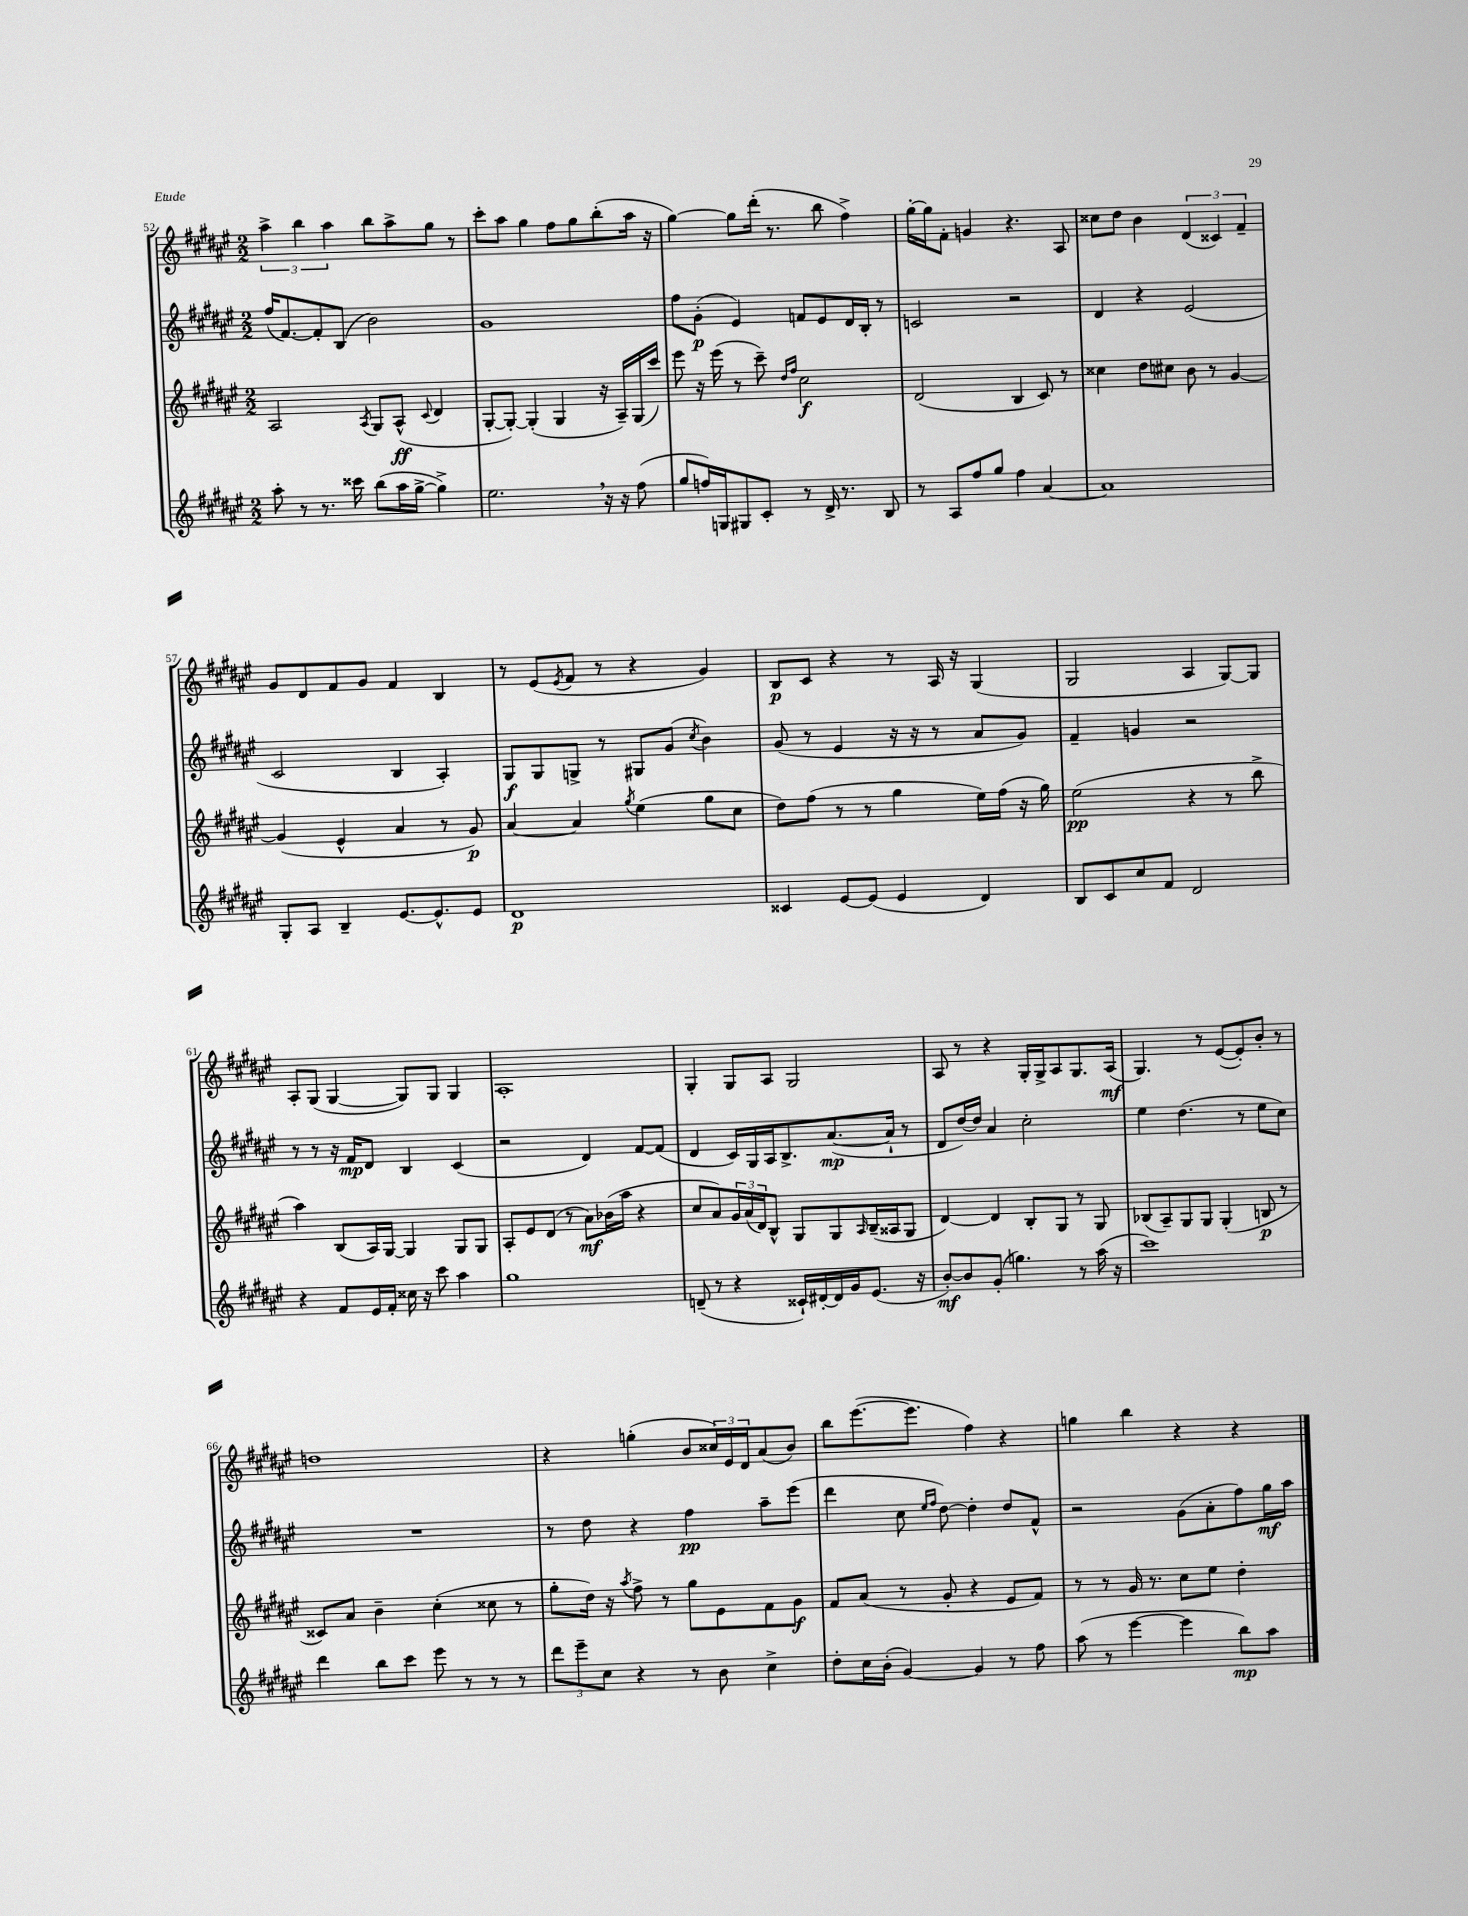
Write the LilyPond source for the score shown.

<<
\new StaffGroup <<
\new Staff = "s0" {
    \clef treble \key fis \major \numericTimeSignature \time 2/2
    \tuplet 3/2 { ais''4-> b''4 ais''4 } b''8 ais''8-> gis''8 r8 |
    cis'''8-. ais''8 gis''4 fis''8 gis''8 b''8-.( ais''16 r16 |
    gis''4~) gis''8 dis'''16-.( r8. b''8 fis''4->) |
    gis''16~-. gis''16 fis'8-. g'4 r4. ais8 |
    cisis''8 dis''8 b'4 \tuplet 3/2 { dis'4( cisis'4) fis'4-- } |
    gis'8 dis'8 fis'8 gis'8 fis'4 b4 |
    r8 eis'8( \acciaccatura { eis'8 } fis'8 r8 r4 gis'4) |
    b8\p cis'8 r4 r8 ais16 r16 gis4( |
    gis2 ais4 gis8~) gis8 |
    ais8-. gis8( gis4~ gis8) gis8 gis4 |
    ais1-. |
    gis4-. gis8 ais8 gis2 |
    ais8 r8 r4 gis16-. gis16-> ais8 gis8. ais16\mf( |
    gis4.) r8 eis'8~( eis'8-.) b'8-. r8 |
    d''1 |
    r4 g''4-.( b'8 \tuplet 3/2 { cisis''16) eis'16 dis'16 } ais'8( b'8) |
    b''8 eis'''8.~( eis'''8. fis''4) r4 |
    g''4 b''4 r4 r4 \bar "|." |
}
\new Staff = "s1" {
    \clef treble \key fis \major \numericTimeSignature \time 2/2
    fis''16( fis'8.~) fis'8-. b8( b'2) |
    gis'1 |
    fis''8 gis'8-.\p( eis'4) f'8 eis'8 dis'16 b16-. r8 |
    c'2 r2 |
    dis'4 r4 eis'2( |
    cis'2 b4 ais4-.) |
    gis8\f gis8 g8-> r8 gis8 gis'8( \acciaccatura { cis''8 } b'4) |
    gis'8( r8 eis'4 r16 r16 r8 ais'8 gis'8) |
    fis'4-- g'4 r2 |
    r8 r8 r16 fis'16\mp dis'8 b4 cis'4( |
    r2 dis'4) fis'8~ fis'8( |
    dis'4 cis'16) gis16 ais16 b8.-> ais'8.~\mp( ais'16-! r8 |
    dis'8 dis''16~) dis''16 ais'4 cis''2-. |
    eis''4 dis''4.( r8 eis''8 cis''8) |
    R1 |
    r8 dis''8 r4 fis''4\pp ais''8-- eis'''8( |
    dis'''4 cis''8 \grace { eis''16 fis''16 } dis''8~) dis''4-. dis''8 fis'8-^ |
    r2 gis'8( ais'8-. fis''8) gis''16\mf ais''16 \bar "|." |
}
\new Staff = "s2" {
    \clef treble \key fis \major \numericTimeSignature \time 2/2
    ais2 \acciaccatura { ais8 } gis8 ais8-^\ff( \appoggiatura { cis'8 } dis'4 |
    gis8~-. gis8~-.) gis4-.( gis4 r16 ais16--) gis16( cis'''16) |
    eis'''8 r16 eis'''16( r8 cis'''8--) \grace { dis''16 fis''16 } cis''2\f |
    dis'2( b4 cis'8) r8 |
    cisis''4 dis''8 cis''8 b'8 r8 gis'4~ |
    gis'4( eis'4-^ ais'4 r8 gis'8\p) |
    ais'4~ ais'4 \acciaccatura { gis''8 } eis''4( gis''8 cis''8 |
    dis''8) fis''8( r8 r8 gis''4 eis''16) fis''16( r16 gis''16) |
    eis''2\pp( r4 r8 b''8-> |
    ais''4) b8( ais16) gis16~ gis4 gis8 gis8 |
    ais8-. eis'8 dis'8( r8 ais'8\mf) bes'16( ais''16 r4 |
    cis''8 ais'8) \tuplet 3/2 { gis'16 ais'16( dis'16) } b8-^ gis8 gis8 \grace { ais16 } b16--( aisis16 gis8 |
    dis'4~) dis'4 b8-. gis8 r8 gis8 |
    bes8( ais8--) gis8 gis8 gis4-.( b8\p r8 |
    cisis'8) ais'8 b'4-- cis''4-.( cisis''8 r8 |
    gis''8-. dis''16) r16 \acciaccatura { ais''8 } fis''8-> r8 gis''8 eis'8 fis'8 gis'8\f |
    fis'8 ais'8( r8 gis'8-. r4 eis'8 fis'8) |
    r8 r8 gis'16 r8. cis''8 eis''8 dis''4-. \bar "|." |
}
\new Staff = "s3" {
    \clef treble \key fis \major \numericTimeSignature \time 2/2
    ais''8-. r8 r8. cisis'''16 b''8( ais''16 gis''16~-> gis''4->) |
    eis''2. \breathe r16 r16 fis''8( |
    gis''8 f''16) g16 gis8 cis'8-. r8 dis'16-> r8. b8 |
    r8 ais8 fis''8 gis''8 fis''4 ais'4~ |
    ais'1 |
    gis8-. ais8 b4-- eis'8.~ eis'8.-^ eis'8 |
    dis'1\p |
    cisis'4 eis'8~ eis'8( eis'4 dis'4) |
    b8 cis'8 cis''8 fis'8 dis'2 |
    r4 fis'8 eis'16 fis'16-. cisis''16 r16 cis'''8 ais''4 |
    gis''1 |
    d'8--( r8 r4 cisis'16-!) dis'16~-. dis'16 gis'16 eis'8.( r16 |
    b'8~-.\mf) b'8 gis'8-.( g''4.) r8 ais''16( r16 |
    cis'''1) |
    dis'''4 b''8 cis'''8 eis'''8 r8 r8 r8 |
    \tuplet 3/2 { dis'''8 eis'''8-- cis''8 } r4 r8 b'8 cis''4-> |
    dis''8-. cis''16 b'16-.( gis'4~) gis'4 r8 fis''8 |
    ais''8( r8 eis'''4~ eis'''4 b''8\mp) ais''8 \bar "|." |
}
>>
>>
\layout { \context { \Score currentBarNumber = #52 } }
